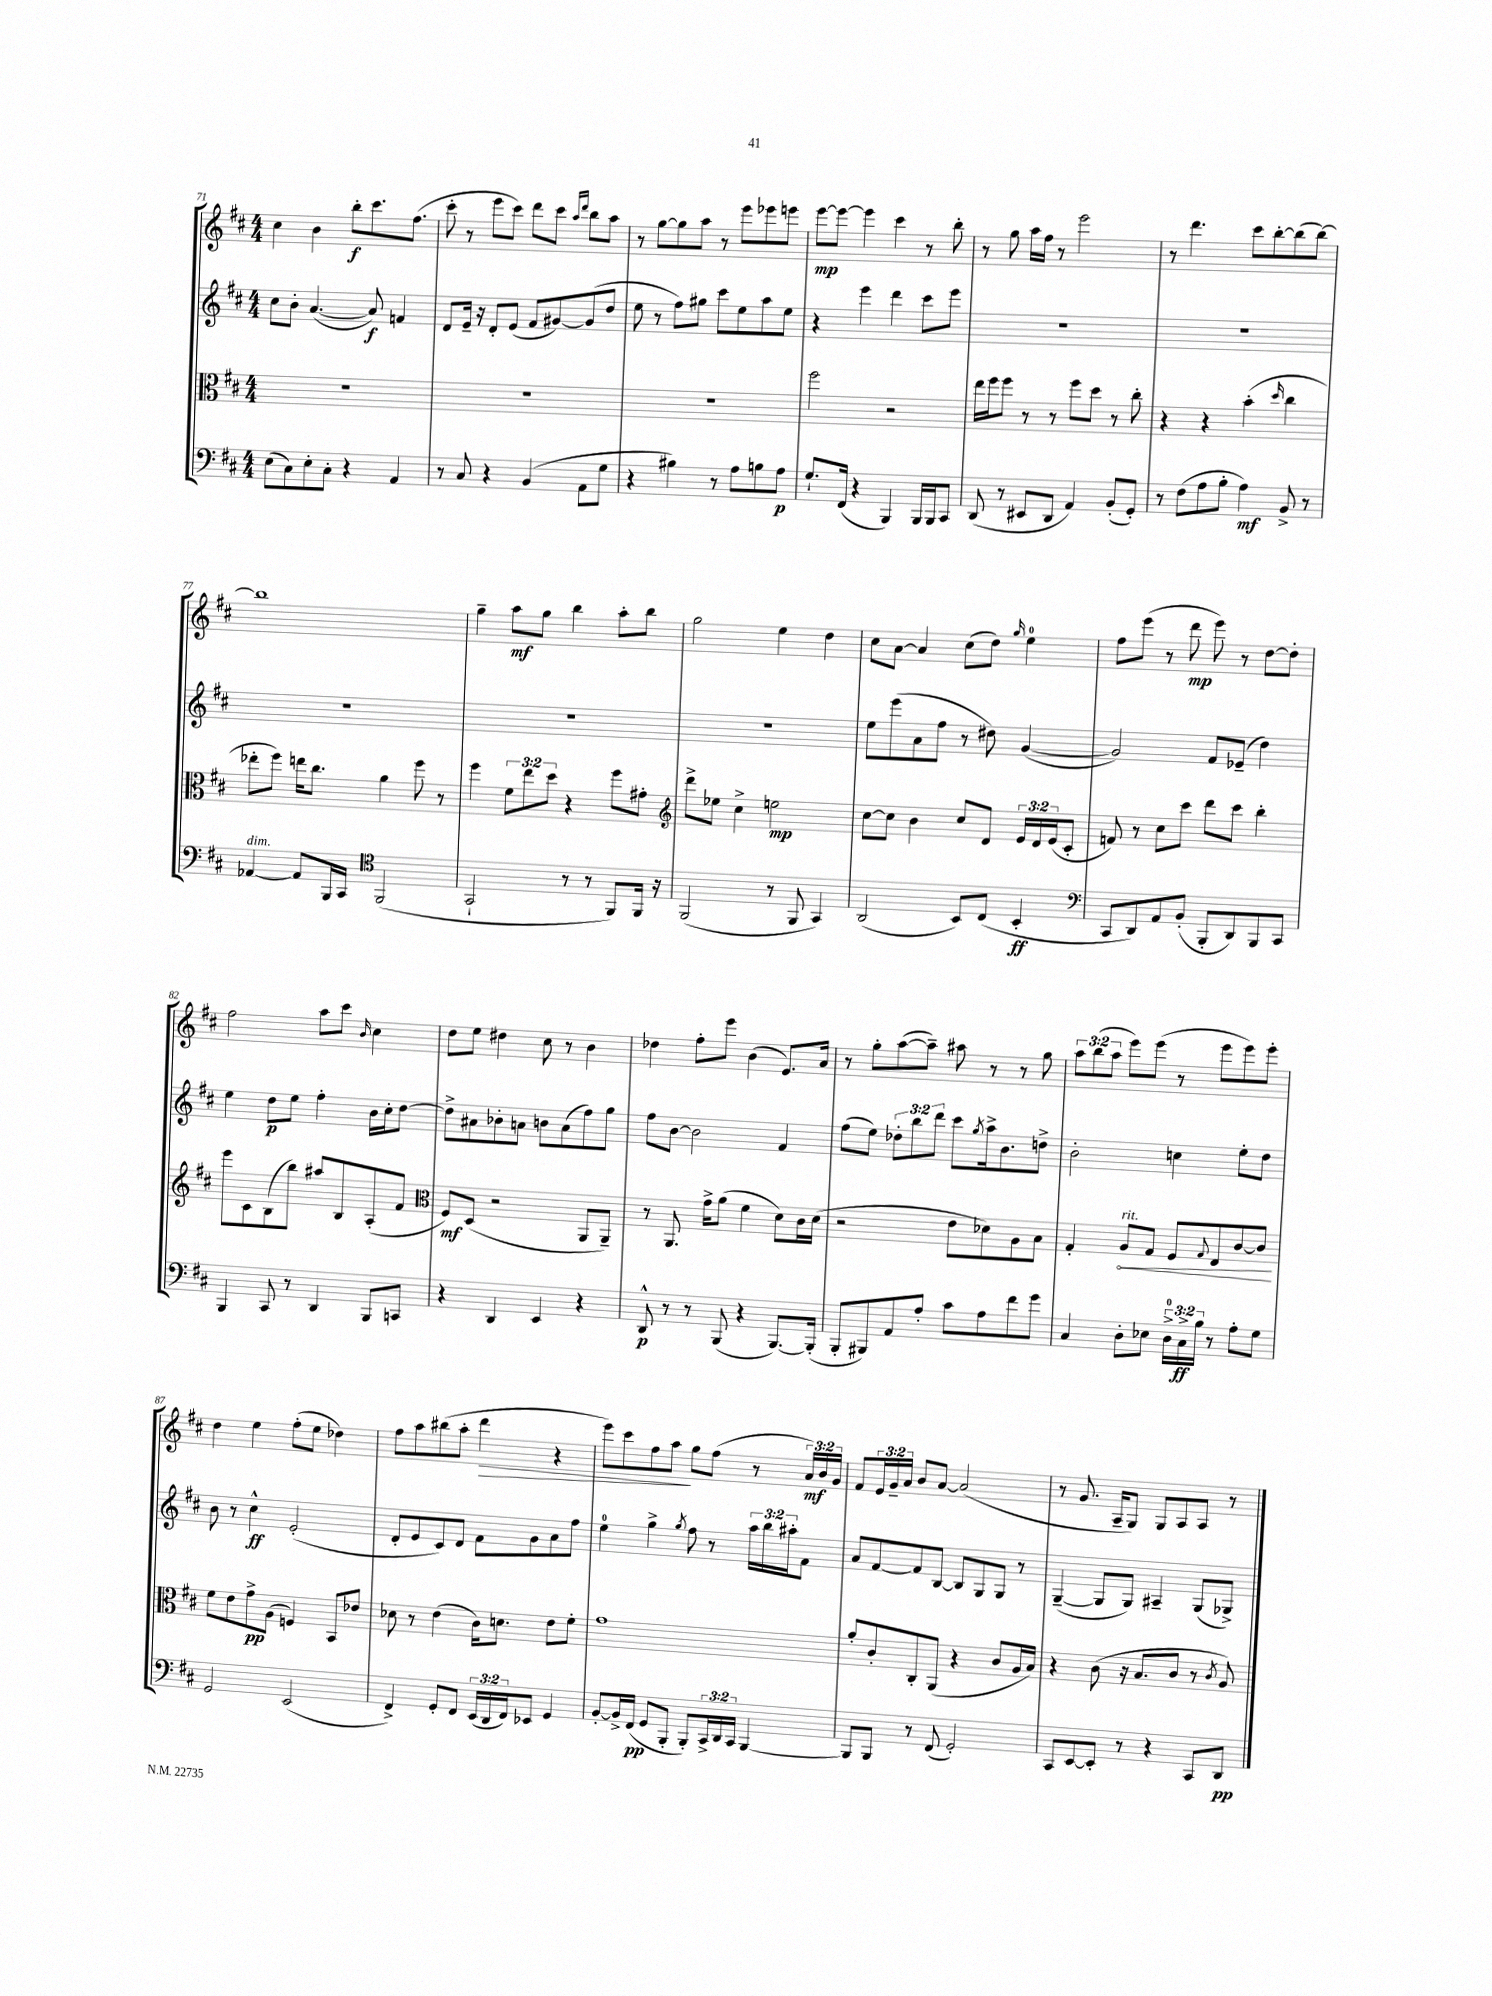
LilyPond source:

<<
\new StaffGroup <<
\new Staff = "s0" {
    \clef treble \key d \major \numericTimeSignature \time 4/4 \override Staff.TupletNumber.text = #tuplet-number::calc-fraction-text
    cis''4 b'4 b''8-.\f cis'''8. fis''8.( |
    cis'''8-. r8 e'''8 cis'''8) d'''8 cis'''8 \grace { a''16 d'''16 } b''8 a''8 |
    r8 g''8~ g''8 a''8 r8 e'''8 ees'''8 e'''8 |
    e'''8~\mp e'''8~ e'''4 cis'''4 r8 b''8-. |
    r8 g''8 a''16 fis''16 r8 e'''2 |
    r8 d'''4. cis'''8 b''8~-. b''8( b''8~) |
    b''1 |
    g''4-- a''8\mf g''8 b''4 a''8-. b''8 |
    g''2 e''4 d''4 |
    cis''8 a'8~ a'4 cis''8( d''8) \grace { g''16 } e''4-0 |
    fis''8 e'''8( r8 d'''8\mp e'''8) r8 d''8~ d''8-. |
    fis''2 a''8 cis'''8 \grace { b'16 } cis''4 |
    d''8 e''8 dis''4 cis''8 r8 b'4 |
    des''4 fis''8-. e'''8 b'4( e'8.) a'16 |
    r8 g''8-. a''8~( a''8--) ais''8 r8 r8 g''8 |
    \tuplet 3/2 { a''8 b''8( a''8 } e'''8) e'''8( r8 e'''8 e'''8) e'''8-. |
    d''4 e''4 fis''8-.( e''8 des''4) |
    fis''8 a''8 bis''8( a''8-. d'''4\> r4 |
    e'''8) cis'''8 fis''8 a''8\! g''8 fis''8( r8 \tuplet 3/2 { a'16\mf) b'16 g'16 } |
    fis'8 \tuplet 3/2 { e'16 g'16-- a'16 } b'8 a'8~ a'2( |
    r8 g'8. a16-- g8) g8 a8 a8 r8 \bar "|." |
}
\new Staff = "s1" {
    \clef treble \key d \major \numericTimeSignature \time 4/4 \override Staff.TupletNumber.text = #tuplet-number::calc-fraction-text
    cis''8 b'8-. a'4.~( a'8\f) f'4 |
    d'8 e'16-- r16 d'8-. e'8( fis'8 gis'8~) gis'8( d''8 |
    e''8 r8 fis''8) gis''8 cis'''8 e''8 a''8 e''8 |
    r4 e'''4 d'''4 cis'''8 e'''8 |
    r1 |
    R1 |
    R1 |
    R1 |
    R1 |
    e''8 e'''8( a'8 fis''8 r8 dis''8) g'4~( |
    g'2) fis'8 ees'8--( d''4) |
    e''4 d''8\p e''8 fis''4-. b'16 cis''16-. d''8~ |
    d''8-> ais'8 bes'8-. a'8 b'8 a'8( fis''8) g''8 |
    fis''8 b'8~ b'2 fis'4 |
    fis''8( e''8) \tuplet 3/2 { des''8-. b''8 d'''8 } cis'''8 \acciaccatura { g''8 } a''16-> b'8. d''8-> |
    b'2-. c''4 e''8-. d''8 |
    b'8 r8 cis''4-^\ff e'2-.( |
    d'8-. e'8 cis'8) d'8 fis'8 g'8 a'8 fis''8 |
    e''4-0 g''4-> \acciaccatura { g''8 } fis''8 r8 \tuplet 3/2 { a''16 b''16 ais''16-. } fis'8 |
    a'8 fis'8~ fis'8 b8~ b8 g8 g8 r8 |
    g4~--( g8 g8) ais4-- g8( ges8->) \bar "|." |
}
\new Staff = "s2" {
    \clef alto \key d \major \numericTimeSignature \time 4/4 \override Staff.TupletNumber.text = #tuplet-number::calc-fraction-text
    R1 |
    R1 |
    R1 |
    fis''2 r2 |
    e''16 fis''16 fis''8 r8 r8 fis''8 d''8 r8 cis''8-. |
    r4 r4 b'4-.( \grace { d''16 } cis''4 |
    ees''8-. fis''8) e''16 cis''8. a'4 fis''8 r8 |
    fis''4 \tuplet 3/2 { fis'8 e''8 d''8 } r4 fis''8 gis'8-. |
    \clef treble d'''8-> ees''8 cis''4-> e''2\mp |
    cis''8~ cis''8 b'4 cis''8 d'8 \tuplet 3/2 { e'16 d'16 e'16( } cis'8-. |
    f'8) r8 cis''8 cis'''8 d'''8 cis'''8 b''4-. |
    e'''8 cis'8 b8( b''8) ais''8 b8 a8-.( fis'8 |
    \clef alto fis8\mf) d8( r2 a,8 a,8--) |
    r8 a,8. g'16-> a'8( fis'4 d'8) cis'16 d'16( |
    r2 e'8 des'8) a8 b8 |
    g4-. \once \override Hairpin.circled-tip = ##t a8\<^\markup { \italic "rit." } g8 fis8 \appoggiatura { g8 } e8 cis'8~ cis'8\! |
    fis'8 e'8 g'8->\pp a8( f4) b,8 ees'8 |
    des'8 r8 e'4( cis'16) d'8. e'8 fis'8-. |
    g'1 |
    a'8-. cis'8-. cis8-. a,8( r4 cis'8 a16 b16) |
    r4 cis'8( r16 b8. cis'8 r8 \acciaccatura { cis'8 } a8) \bar "|." |
}
\new Staff = "s3" {
    \clef bass \key d \major \numericTimeSignature \time 4/4 \override Staff.TupletNumber.text = #tuplet-number::calc-fraction-text
    e8( cis8) e8-. cis8-. r4 a,4 |
    r8 cis8 r4 b,4( a,8 g8 |
    r4 bis4) r8 a8 b8 a8\p |
    g8.-! fis,16( r4 b,,4) b,,16 b,,16 cis,8 |
    d,8( r8 eis,8 d,8 a,4) b,8-.( g,8-.) |
    r8 fis8( a8 b8-. a4\mf) b,8-> r8 |
    aes,4~^\markup { \italic "dim." } aes,8 b,,16 cis,16 \clef tenor fis,2( |
    g,2-! r8 r8 fis,8) fis,16 r16 |
    fis,2( r8 fis,8 g,4) |
    a,2( b,8) cis8( b,4-.\ff |
    \clef bass cis,8 d,8) a,8 b,8-.( b,,8-. d,8) b,,8 cis,8 |
    b,,4 cis,8 r8 d,4 b,,8 c,8 |
    r4 d,4 e,4 r4 |
    d,8-^\p r8 r8 b,,8( r4 b,,8.~) b,,16-.( |
    b,,8-. bis,,8) a,8 a8-. cis'8 a8 fis'8 g'8 |
    cis4 d8-. ees8 \tuplet 3/2 { d16-0-> cis16->\ff b16 } r8 a8-. g8 |
    g,2 e,2( |
    fis,4->) g,8-. fis,8 \tuplet 3/2 { e,16( d,16 fis,16) } ees,8 g,4 |
    b,8~-. b,16-> fis,16\pp( g,8 b,,8-. b,,8-.) \tuplet 3/2 { cis,16-> d,16 cis,16 } b,,4~ |
    b,,8 b,,8 r8 fis,8( g,2-.) |
    cis,8 e,8~ e,8-. r8 r4 cis,8 d,8\pp \bar "|." |
}
>>
>>
\layout { \context { \Score currentBarNumber = #71 } }
